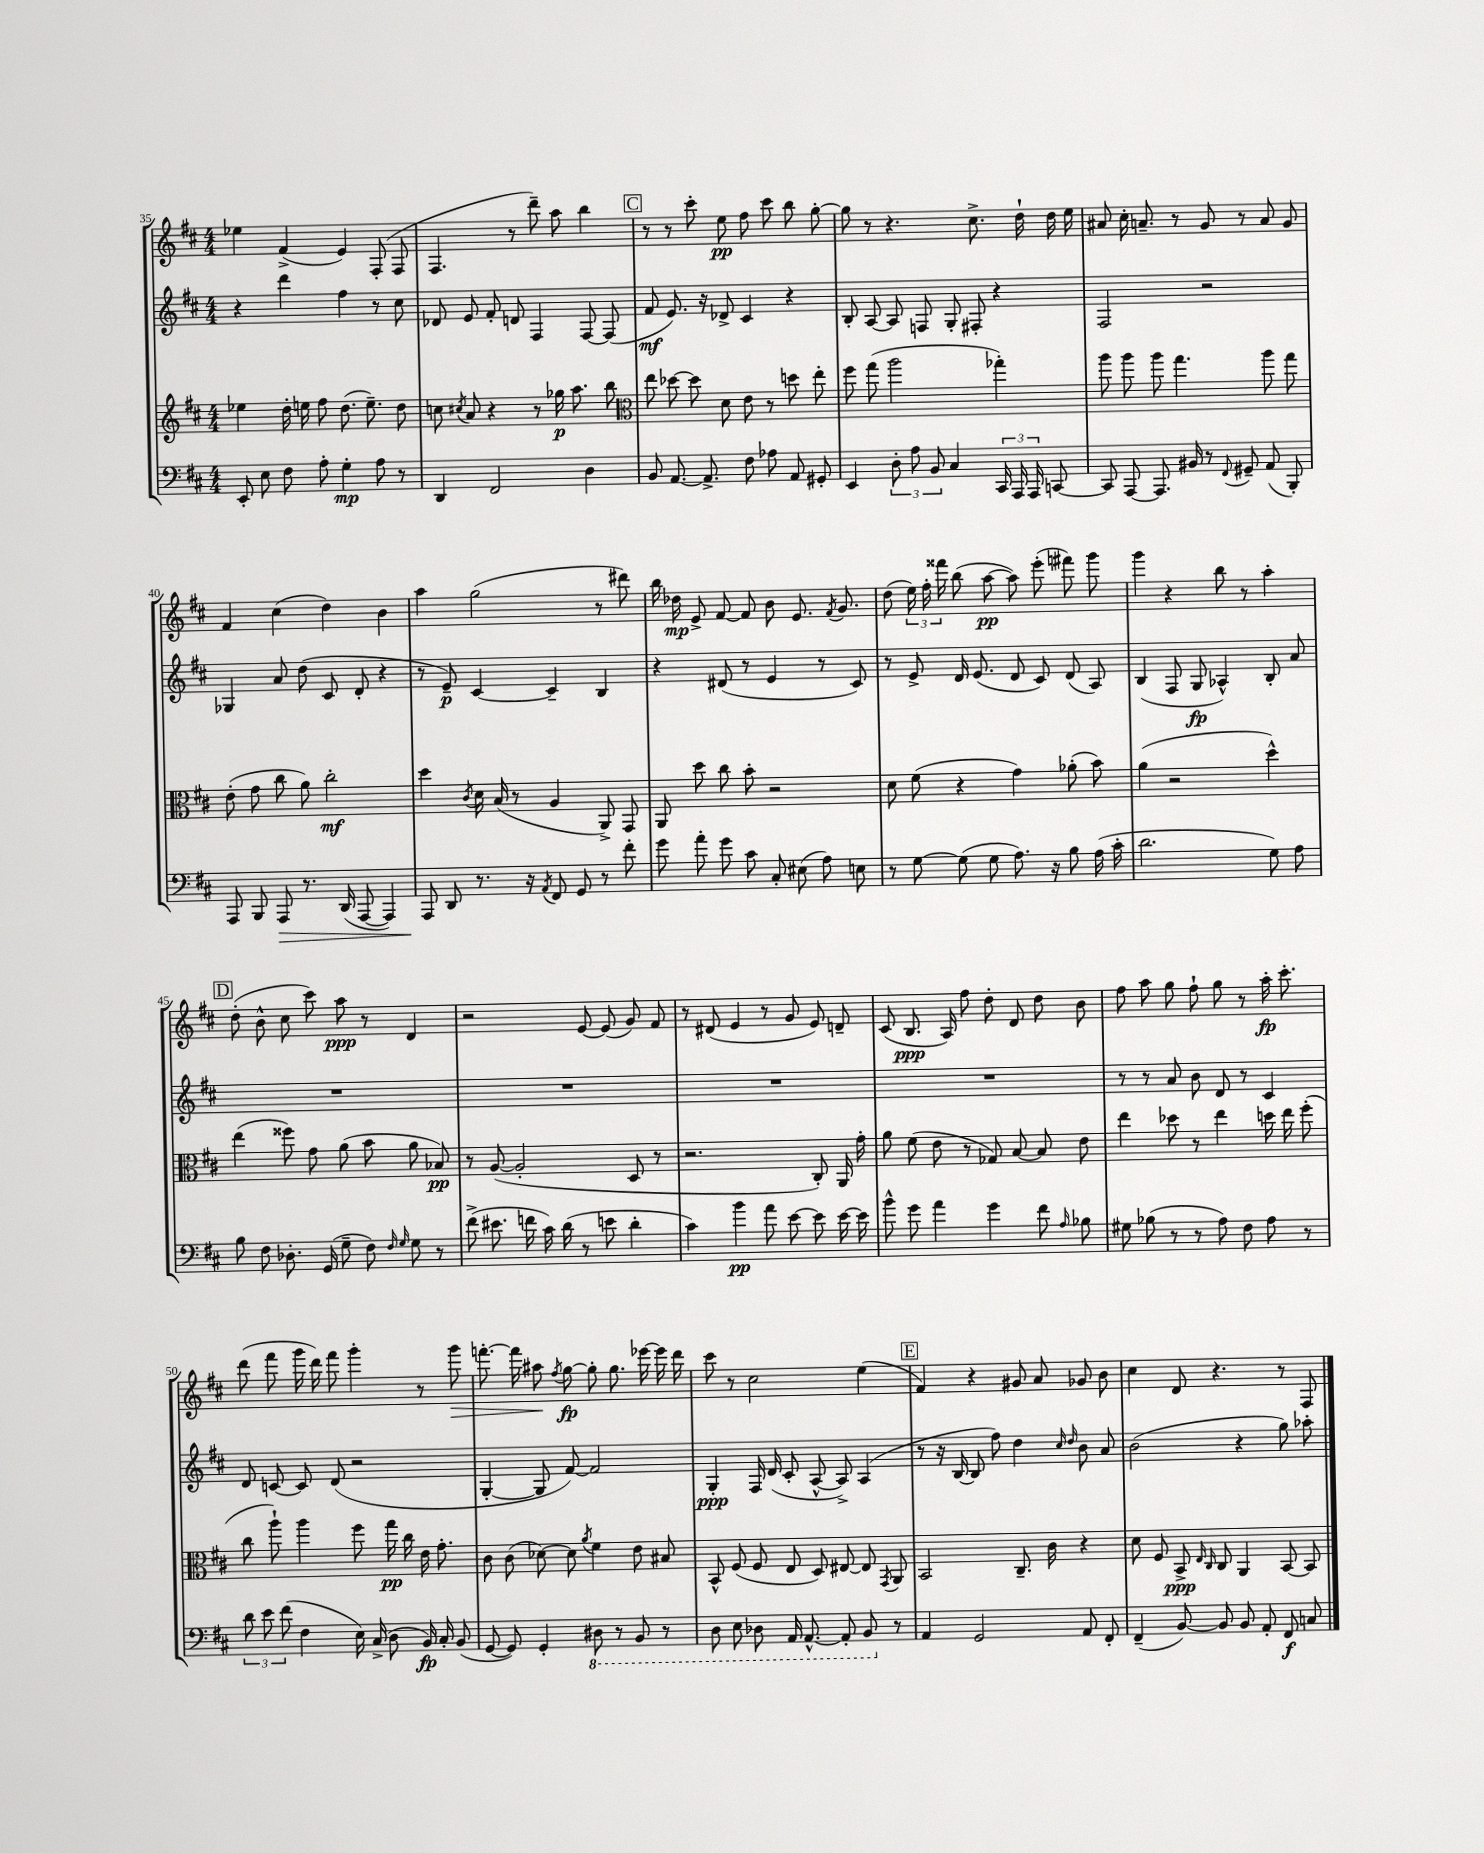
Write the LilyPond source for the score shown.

<<
\new StaffGroup <<
\new Staff = "s0" {
    \clef treble \key d \major \numericTimeSignature \time 4/4
    \autoBeamOff ees''4 fis'4->( e'4) fis8-.( fis8 |
    fis4. r8 d'''8--) a''8 b''4 |
    \mark \markup { \box "C" } r8 r8 cis'''8-. e''8\pp fis''8 cis'''8 b''8 g''8~-. |
    g''8 r8 r4. cis''8.-> d''16-! d''16 e''16 |
    ais'8 cis''16-. a'8.-- r8 g'8 r8 a'8 g'8 |
    fis'4 cis''4( d''4) b'4 |
    a''4 g''2( r8 dis'''8) |
    b''16 des''16\mp e'8-> fis'8~ fis'8 b'8 e'8. \acciaccatura { fis'8 } g'8. |
    d''8( \tuplet 3/2 { e''16) fis''16-. fisis'''16 } b''8( a''8~\pp a''8) e'''8-.( fis'''8) g'''8 |
    g'''4 r4 b''8 r8 a''4-. |
    \mark \markup { \box "D" } d''8-.( b'8-^ cis''8 cis'''8) a''8\ppp r8 d'4 |
    r2 e'8~ e'8( g'8) fis'8 |
    r8 dis'8( e'4 r8 g'8 e'8) d'8-- |
    cis'8( b8.\ppp a16) fis''8 d''8-. d'8 d''8 b'8 |
    fis''8 a''8 g''8 fis''8-! g''8 r8 a''16-.\fp cis'''8.-. |
    d'''8( fis'''8 g'''16 d'''16) fis'''8 g'''4-. r8 g'''8\> |
    f'''8.~-. f'''16 ais''8\! \acciaccatura { fis''8 } g''8~\fp g''8-. g''8. ees'''16~ ees'''16 d'''16 |
    cis'''8 r8 cis''2 e''4( |
    \mark \markup { \box "E" } fis'4) r4 gis'8 a'8 ges'8 b'8 |
    cis''4 d'8 r4. r8 fis8 \bar "|." |
}
\new Staff = "s1" {
    \clef treble \key d \major \numericTimeSignature \time 4/4
    \autoBeamOff r4 d'''4 fis''4 r8 cis''8 |
    des'8 e'8 fis'8-. d'8 fis4 fis8~ fis8( |
    \mark \markup { \box "C" } fis'8\mf e'8.) r16 des'8-> cis'4 r4 |
    b8-. a8~ a8 f8 g8-. fis8-. r4 |
    fis2 r2 |
    ges4 a'8 d''8( cis'8 d'8-. r4 |
    r8 e'8--\p) cis'4~ cis'4-- b4 |
    r4 dis'8( r8 e'4 r8 cis'8) |
    r8 e'8-> d'16 e'8.( d'8 cis'8) d'8( a8) |
    b4( fis8 g8\fp aes4-^) b8-. a'8 |
    \mark \markup { \box "D" } R1 |
    R1 |
    R1 |
    R1 |
    r8 r8 a'8 b'8 d'8 r8 cis'4 |
    d'8 c'8~ c'8 d'8( r2 |
    g4~-. g8 fis'8~) fis'2 |
    g4-.\ppp fis16 d'16( cis'8-. a8~-^ a8->) a4( |
    \mark \markup { \box "E" } r8 r16 b16~ b8 fis''8) d''4 \grace { cis''16 d''16 } b'8 a'8 |
    b'2( r4 g''8) aes''8-. \bar "|." |
}
\new Staff = "s2" {
    \clef treble \key d \major \numericTimeSignature \time 4/4
    \autoBeamOff ees''4 d''16-. e''16 fis''8 d''8.( e''8.--) d''8 |
    c''8 \acciaccatura { cis''8 } a'8 r4 r8 ges''16\p a''8. b''8 |
    \mark \markup { \box "C" } \clef alto e''8 des''8~ des''8 d'8 e'8 r8 d''8 e''8-. |
    fis''8 g''8( a''2 ges''4-.) |
    a''8 a''8 a''8 g''4. a''8 g''8 |
    e'8-.( g'8 cis''8 a'8) cis''2-.\mf |
    d''4 \acciaccatura { cis'8 } d'16 b16( r8 a4 a,8->) g,8 |
    a,8 d''8 cis''8 b'8-. r2 |
    d'8 fis'8( r4 g'4) aes'8-.( b'8) |
    a'4( r2 d''4-^) |
    \mark \markup { \box "D" } e''4( fisis''8) g'8 a'8( b'8 a'8 bes8\pp) |
    r8 a8~( a2-. d8 r8 |
    r2. cis8-.) a,16 g'16-. |
    a'8 fis'8( e'8 r8 ges8) b8~ b8 e'8 |
    e''4 des''8 r8 e''4 d''16 e''16 fis''8-.( |
    cis''8 a''8-!) a''4 fis''8 g''16\pp cis''16 e'16 g'8.-. |
    cis'8 cis'8( des'8~) des'8 \acciaccatura { a'8 } fis'4 e'8 bis8 |
    b,8-^ fis8( fis8 e8 d8) eis8~ eis8 \acciaccatura { g,8 } a,8 |
    \mark \markup { \box "E" } b,2 cis8.-- cis'16 r4 |
    d'8 fis8 b,8->\ppp \grace { e16 cis16 } cis8 a,4 b,8~ b,8 \bar "|." |
}
\new Staff = "s3" {
    \clef bass \key d \major \numericTimeSignature \time 4/4
    \autoBeamOff e,8-. e8 fis8 a8-. g4-.\mp a8 r8 |
    d,4 fis,2 d4 |
    \mark \markup { \box "C" } b,8 a,8.~ a,8.-> fis8 aes8 a,8 gis,8-. |
    e,4 \tuplet 3/2 { d8-. a8 b,8 } cis4 \tuplet 3/2 { cis,16 a,,16 a,,16 } c,8~ |
    c,8 a,,8~ a,,8. bis,16 r8 \appoggiatura { fis,8 } gis,8-- a,8( b,,8-.) |
    a,,8 b,,8 a,,8\> r8. d,16( a,,8~ a,,4) |
    a,,8\! d,8 r8. r16 \acciaccatura { a,8 } fis,8 g,8 r8 fis'8-. |
    g'8 a'8-. g'8 cis'8 cis8-. eis8( a8) e8 |
    r8 g8~ g8( g8 a8.) r16 b8 a16( cis'16-. |
    d'2. g8) a8 |
    \mark \markup { \box "D" } b8 fis8 des8.-. g,16( g8-- fis8) \grace { fis16 g16 } g8 r8 |
    fis'8->( eis'8. f'16 cis'16) d'16( r8 e'8 d'4-. |
    cis'4) b'4\pp a'8 e'8~ e'8 e'16~ e'16 |
    b'8-^ g'8 a'4 g'4 fis'8 \grace { a16 } bes8 |
    gis8 bes8( r8 r8 a8) fis8 a8 r8 |
    \tuplet 3/2 { d'8 e'8 fis'8( } fis4 e16) cis16->( d8 b,16\fp) cis16-. b,8( |
    g,8~ g,8) g,4-. \ottava #-1 dis,8 r8 b,,8 r8 |
    d,8 e,8 des,8 a,,16 a,,8.~-^ a,,8-. b,,8 \ottava #0 r8 |
    \mark \markup { \box "E" } a,4 g,2 a,8 fis,8-. |
    fis,4--( b,8~) b,8 b,8 a,8-. fis,8\f c8 \bar "|." |
}
>>
>>
\layout { \context { \Score currentBarNumber = #35 } }
